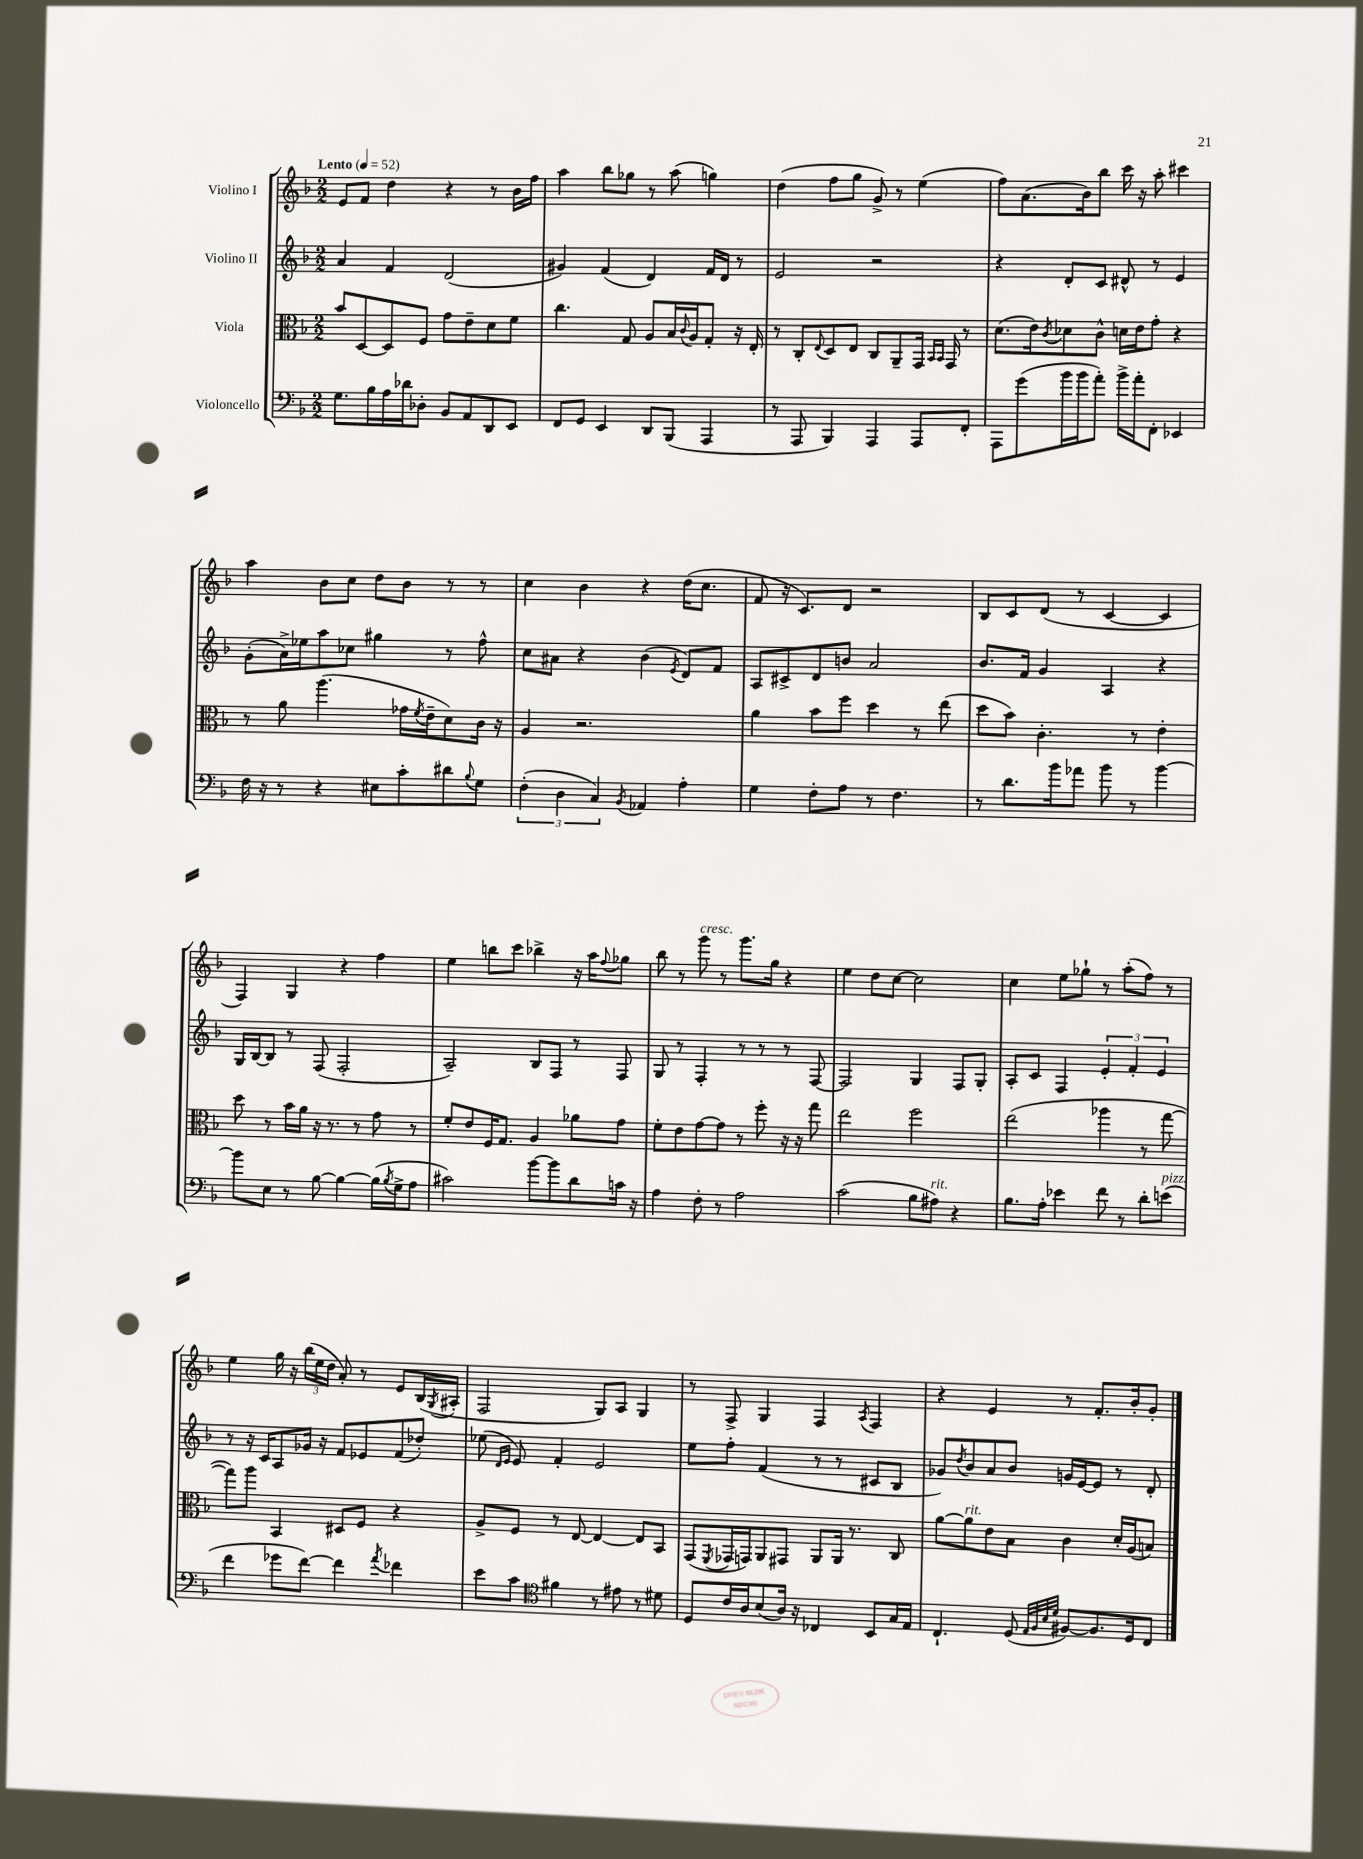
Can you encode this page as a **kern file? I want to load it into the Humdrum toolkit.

**kern	**kern	**kern	**kern
*part4	*part3	*part2	*part1
*staff4	*staff3	*staff2	*staff1
*I"Violoncello	*I"Viola	*I"Violino II	*I"Violino I
*clefF4	*clefC3	*clefG2	*clefG2
*k[b-]	*k[b-]	*k[b-]	*k[b-]
*M2/2	*M2/2	*M2/2	*M2/2
*MM52	*MM52	*MM52	*MM52
=1	=1	=1	=1
!	!	!	!LO:TX:a:B:t=Lento
8.G\L	8b-/L	4a/	8e/L
.	[8D/	.	8f/J
16B-\L	.	.	.
16A\	8D/]	4f/	4dd\
16d-X\J	.	.	.
8D-X'\J	8F/J	.	.
8BB-/L	8g\L	(2d/	4r
8AA/	8e~\	.	.
8DD/	8d\	.	8r
8EE/J	8f\J	.	16b-\LL
.	.	.	16ff\JJ
=2	=2	=2	=2
8FF/L	4.cc\	4g#X/)	4aa\
8GG/J	.	.	.
4EE/	.	(4f/	8bb-\L
.	8G/	.	8gg-X\J
8DD/L	8A/L	4d/)	8r
(8BBB-/J	16B-/L	.	(8aa\
.	8qqc/	.	.
.	16A/J	.	.
4AAA/	8G'/J	16f/LL	4ggn\)
.	.	16d/JJ	.
.	16r	8r	.
.	16E'/	.	.
=3	=3	=3	=3
8r	8r	2e/	(4dd\
8AAA/	8C'/L	.	.
.	8qqE/	.	.
4BBB-/)	8D/	.	8ff\L
.	8E/J	.	8gg\J
4AAA/	8C/L	2r	8g^/)
.	8AA~/	.	8r
8AAA/L	16GG/Jk	.	(4ee\
.	16qqBB-/LL	.	.
.	16qqBB-/JJ	.	.
.	16GG/	.	.
8FF'/J	8r	.	.
=4	=4	=4	=4
8AAA\L	(8.d\L	4r	8ff\L)
(8g\	.	.	(8.a\
.	16e\k)	.	.
.	8qc/	.	.
16b-\L	8d-X\	8d'/L	.
16b-\J	.	.	16b-\k)
8a'\J)	8c^^\J	8c/J	8bb-\J
16b-^\LL	16dn\LL	8d#X^^/	16ccc\
16a'\J	16e\J	.	16r
8FF'\J	8g'\J	8r	8aa'\
4EE-X/	4r	4e/	4ccc#X\
!!LO:LB:g=z
=5	=5	=5	=5
16F\	8r	(8g'\L	4aa\
16r	.	.	.
8r	8a\	16a^\L)	.
.	.	16ee-X\J	.
4r	(4.aa\	8aa\	8b-\L
.	.	8cc-X\J	8cc\J
8E#X\L	.	4gg#X\	8dd\L
8c'\	16g-X\LL	.	8b-\J
.	8qf/	.	.
.	16e~\J	.	.
8d#X\	8d\)	8r	8r
8qqB-/	.	.	.
8G\J	16c\Jk	8ff^^\	8r
.	16r	.	.
=6	=6	=6	=6
(6F'\	4A/	8cc\L	4cc\
.	.	8a#X\J	.
6D\	.	.	.
.	2.r	4r	4b-\
6C/)	.	.	.
8qBB-/	.	.	.
4AA-X/	.	(4b-\	4r
.	.	8qe/	.
4A'\	.	8d/L)	(16dd\KL
.	.	.	8.cc\J
.	.	8f/J	.
=7	=7	=7	=7
4G\	4a\	8A/L	8f/
.	.	8c#X^/	16r
.	.	.	8.c/L)
8F'\L	8b-\L	8d/	.
8A\J	8ff\J	8bn/J	8d/J
8r	4dd\	2a/	2r
4.F\	.	.	.
.	8r	.	.
.	(8ee\	.	.
=8	=8	=8	=8
8r	8dd\L	8.b-/L	8B-/L
8.d\L	8b-\J)	.	8c/
.	.	16f/Jk	.
.	4.c'\	4g/	(8d/J
16b-\k	.	.	.
8a-X\J	.	.	8r
8b-\	.	4A/	[4c/
8r	8r	.	.
[4b-\	4e'\	4r	4c/]
!!LO:LB:g=z
=9	=9	=9	=9
8b-\L]	8dd\	16G/LL	4F/)
.	.	[16B-/J	.
8E\J	8r	8B-/J]	.
8r	16b-\LL	8r	4G/
.	16a\JJ	.	.
[8B-\	16r	(8F/	.
.	8.r	.	.
4B-\_	.	2F'/	4r
.	8r	.	.
(16B-\LL]	8g\	.	4ff\
8qB-/	.	.	.
16G^\J	.	.	.
8A\J	8r	.	.
=10	=10	=10	=10
2c#X\)	8f'/L	2A~/)	4ee\
.	8e/	.	.
.	16F/K	.	8bbn\L
.	8.G/J	.	.
.	.	.	8ccc\J
[8b-\L	4A/	8B-/L	4bb-X^\
8b-\]	.	8F/J	.
8d\	8a-X\L	8r	16r
.	.	.	16aa\KL
.	.	.	8qqff/
16cn\Jk	8g\J	8F/	8gg-X\J
16r	.	.	.
=11	=11	=11	=11
4A\	8f'\L	8G/	8bb-\
.	8e\	8r	8r
!	!	!	!LO:TX:a:i:t=cresc.
8F'\	[8g\	4F'/	8ggg\
8r	8g\J]	.	8r
2A\	8r	8r	8.ggg\L
.	8ff'\	8r	.
.	.	.	16gg\Jk
.	16r	8r	4r
.	16r	.	.
.	8gg\	[8F/	.
=12	=12	=12	=12
(2c\	2ee\	2F/]	4ee\
.	.	.	8dd\L
.	.	.	[8cc\J
8B-\L	2ff\	4G/	2cc\]
!LO:TX:a:i:t=rit.	!	!	!
8A#X\J)	.	.	.
4r	.	8F/L	.
.	.	8G'/J	.
=13	=13	=13	=13
8.B-\L	(2ee\	8A'/L	4cc\
.	.	8c/J	.
16A'\Jk	.	.	.
4e-X\	.	4F/	8ee\L
.	.	.	8gg-X`\J
8f\	4aa-X\	6e'/	8r
8r	.	.	(8aa'\L
.	.	6f'/	.
8d'\L	8r	.	8ff\J)
.	.	6e/	.
!LO:TX:a:i:t=pizz.	!	!	!
(8en\J	[8gg\	.	8r
!!LO:LB:g=z
=14	=14	=14	=14
4f\	8gg\L])	8r	4ee\
.	8aa\J	16r	.
.	.	16c/KL	.
8g-X\L	4BB-/	8A/	16gg\
.	.	.	16r
[8f\J)	.	16g-X/Jk	(24bb-\LL
.	.	.	24ee\
.	.	16r	.
.	.	.	24dd\JJ
4f\]	8D#X/L	8f/L	8a'/)
.	8F/J	8e-X/	8r
8qa/	.	.	.
4f-X\	4r	(8f/	8e/L
.	.	8dd-X'/J)	(16B-/L
.	.	.	8qG/
.	.	.	16A#X'/JJ
=15	=15	=15	=15
8e\L	8A^/L	(8ee-X\	2F/
.	.	16qqd/LL	.
.	.	16qqe/JJ	.
8c\J	8F/J	8e/)	.
*clefC4	*	*	*
4f#X\	8r	4f'/	.
.	[8E/	.	.
8r	4E/_	2e/	8G/L)
8e#X\	.	.	8A/J
8r	8E/L]	.	4G/
8d#X\	8BB-/J	.	.
=16	=16	=16	=16
8D/L	(8GG/L	8ee\L	8r
.	8qFF/	.	.
16c/L	16GG-X/L	8ff'\J	8F^/
16A/J	16GGn/J)	.	.
(8B-/	8AA/	(4f/	4G/
16A/Jk)	8GG#X/J	.	.
16r	.	.	.
4C-X/	8AA/L	8r	4F/
.	16AA/Jk	8r	.
.	8.r	.	.
.	.	.	8qA/
8BB-/L	.	8c#X/L	4F/
16G/L	8C/	8B-/J	.
16E/JJ	.	.	.
=17	=17	=17	=17
4.C`/	[8a\L	8g-X/L)	4r
.	.	8qdd/	.
!	!LO:TX:a:i:t=rit.	!	!
.	8a\]	8b-/	.
.	8e\	8a/	4e/
(8D/	8B-\J	8b-/J	.
32qqE/LLL	.	.	.
32qqF/	.	.	.
32qqB-/	.	.	.
32qqd/JJJ	.	.	.
[8F#X/L)	4c\	16gn/LL	8r
.	.	[16e/J	.
8.F#/]	.	8e/J]	8.f'/L
.	16d'/LL	8r	.
16D/k	(16A/J	.	16b-'/k
8C/J	8Bn/J)	8d'/	8g'/J
==	==	==	==
*-	*-	*-	*-
